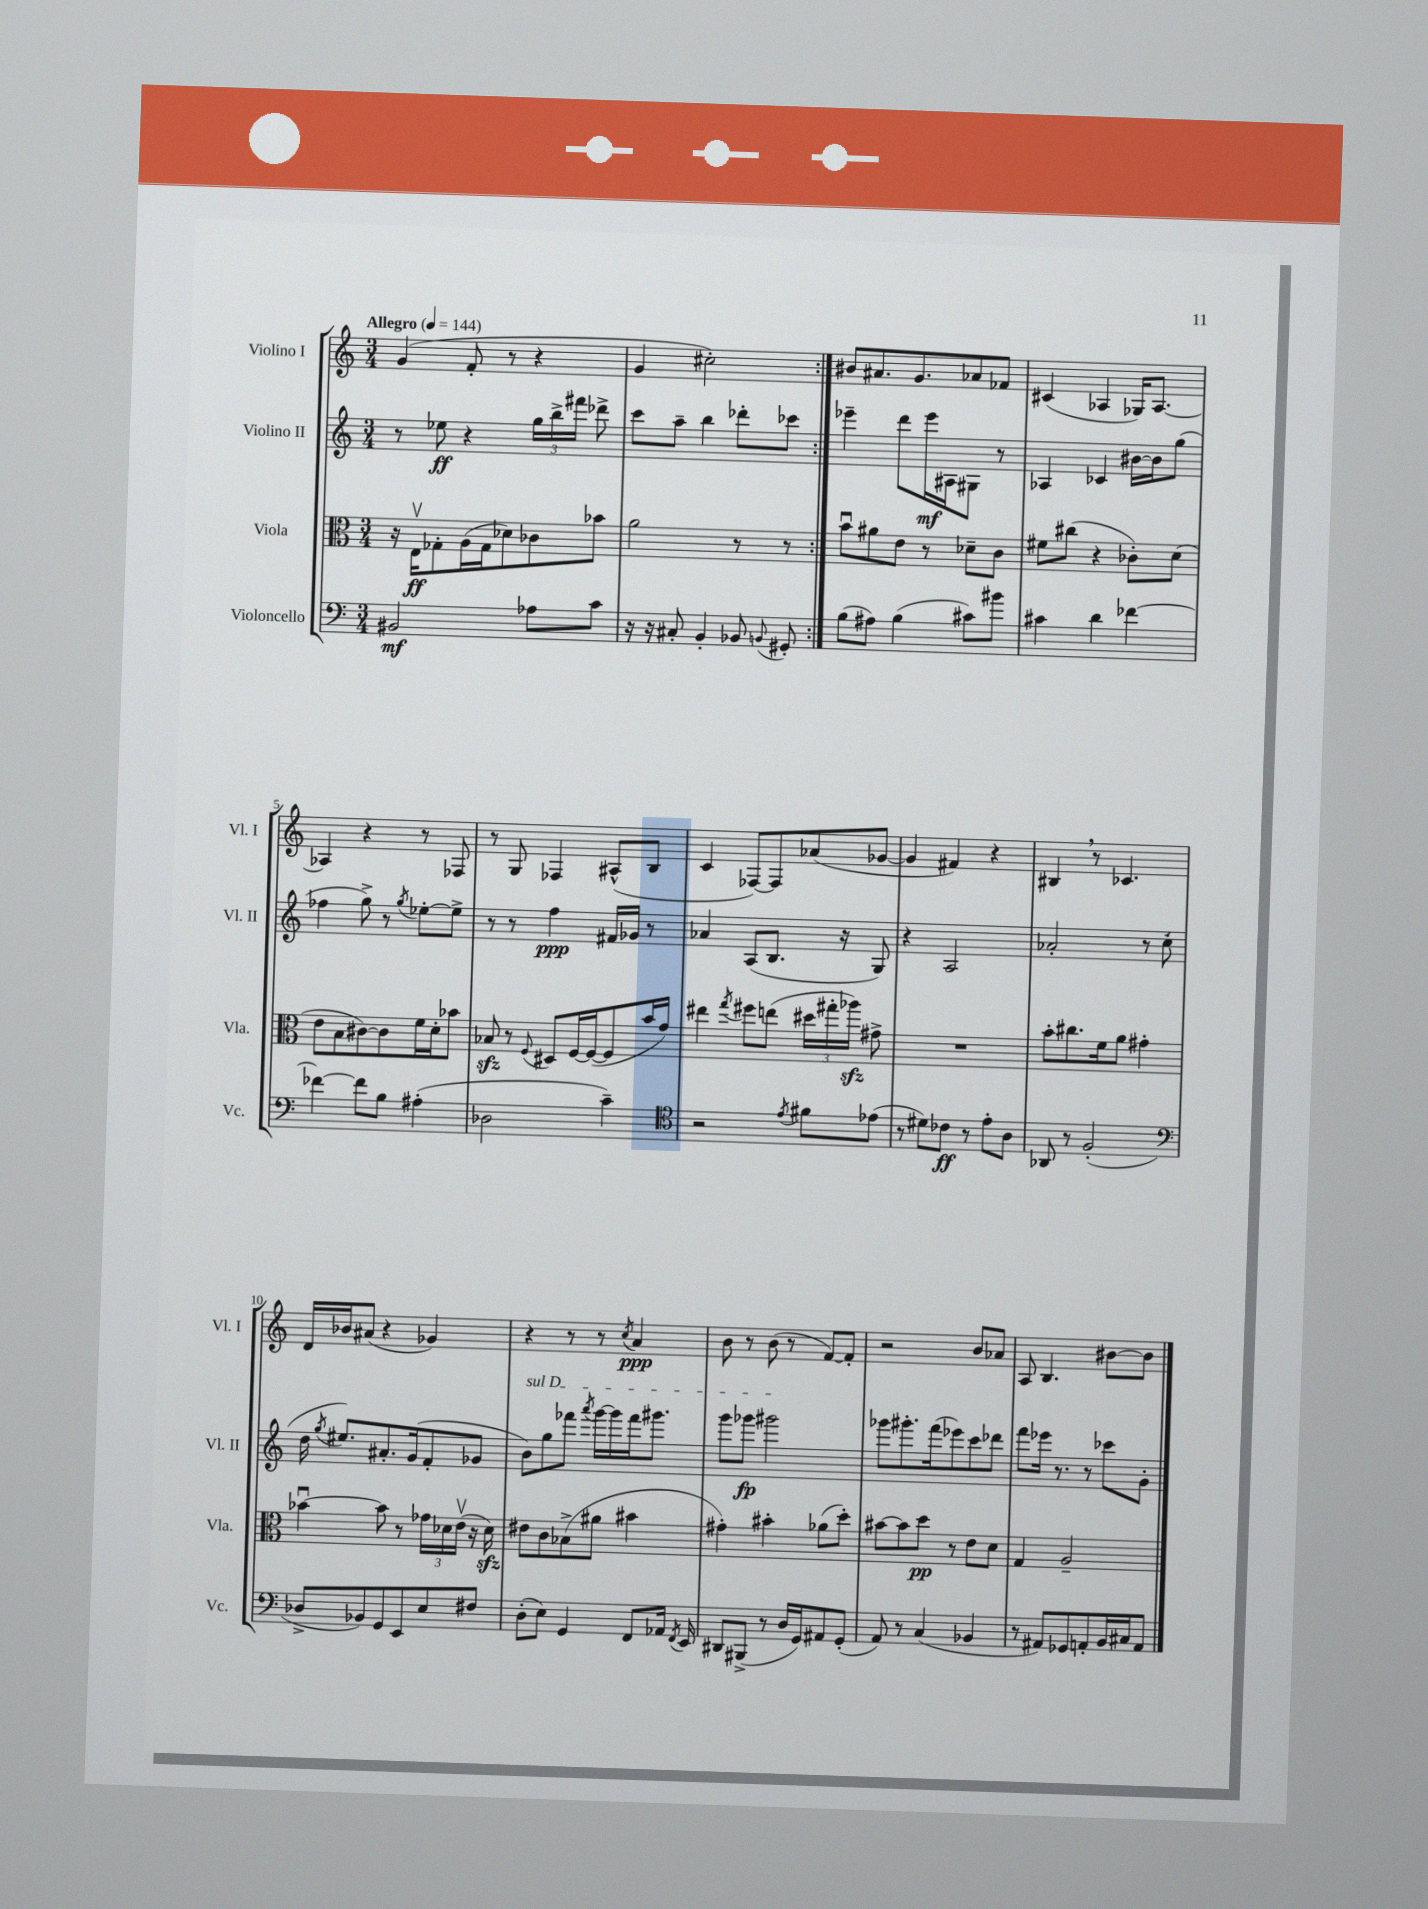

**kern	**dynam	**kern	**dynam	**kern	**dynam	**kern	**dynam
*part4	*part4	*part3	*part3	*part2	*part2	*part1	*part1
*staff4	*staff4	*staff3	*staff3	*staff2	*staff2	*staff1	*staff1
*I"Violoncello	*	*I"Viola	*	*I"Violino II	*	*I"Violino I	*
*I'Vc.	*	*I'Vla.	*	*I'Vl. II	*	*I'Vl. I	*
*clefF4	*	*clefC3	*	*clefG2	*	*clefG2	*
*k[]	*	*k[]	*	*k[]	*	*k[]	*
*M3/4	*	*M3/4	*	*M3/4	*	*M3/4	*
*MM144	*	*MM144	*	*MM144	*	*MM144	*
=1	=1	=1	=1	=1	=1	=1	=1
!	!	!	!	!	!	!LO:TX:a:B:t=Allegro	!
2BB#X/	mf	16r	.	8r	.	(4g/	.
.	.	16Ev\KL	ff	.	.	.	.
.	.	8G-X'\	.	8ee-X\	ff	.	.
.	.	(16A\L	.	4r	.	8f'/	.
.	.	16G-\J	.	.	.	.	.
.	.	8d-X\)	.	.	.	8r	.
8A-X\L	.	8c-X\	.	24gg\LL	.	4r	.
.	.	.	.	24bb^\	.	.	.
.	.	.	.	24fff#X\JJ	.	.	.
8c\J	.	8b-X\J	.	8ddd-X^\	.	.	.
=2	=2	=2	=2	=2	=2	=2	=2
16r	.	2a\	.	8ccc\L	.	4g/	.
16r	.	.	.	.	.	.	.
8C#X'/	.	.	.	8aa~\J	.	.	.
4BB'/	.	.	.	4bb\	.	2cc#X'\)	.
8BB-X/	.	8r	.	8ddd-X'\L	.	.	.
8qqBBn/	.	.	.	.	.	.	.
8GG#X'/	.	8r	.	8ccc-X\J	.	.	.
=3:|!	=3:|!	=3:|!	=3:|!	=3:|!	=3:|!	=3:|!	=3:|!
(8B\L	.	8bu\L	.	4eee-X~\	.	8b#X/L	.
8A#X\J)	.	8a#X\	.	.	.	8.a#X/	.
(4B\	.	8e\J	.	8ddd\L	.	.	.
.	.	.	.	.	.	8.g/	.
.	.	8r	.	16eee-\L	mf	.	.
.	.	.	.	16A#X\J	.	.	.
8c#X\L)	.	8d-X~\L	.	8G#X\J	.	8a-X/	.
8b#X\J	.	8c\J	.	8r	.	8f-X/J	.
=4	=4	=4	=4	=4	=4	=4	=4
4c#X\	.	8f#X\L	.	4A-X/	.	(4c#X/	.
.	.	(8cc#X\J	.	.	.	.	.
4d\	.	4r	.	4c-X/	.	4A-X/	.
[4f-X\	.	8c-X'\L)	.	[16b#X\LL	.	16G-X/KL)	.
.	.	.	.	16b#\J]	.	[8.A-/J	.
.	.	(8d\J	.	(8gg\J	.	.	.
!!LO:LB:g=z
=5	=5	=5	=5	=5	=5	=5	=5
4f-X\_	.	8e\L	.	4ff-X\	.	4A-X/]	.
.	.	8B\	.	.	.	.	.
8f-\L]	.	[8c#X\)	.	8gg^\)	.	4r	.
8B\J	.	8c#\]	.	8r	.	.	.
.	.	.	.	8qgg/	.	.	.
(4A#X'\	.	16f\L	.	[8ee-X'\L	.	8r	.
.	.	16d'\J	.	.	.	.	.
.	.	8b-X\J	.	8ee-^\J]	.	8F-X/	.
=6	=6	=6	=6	=6	=6	=6	=6
2D-X\	.	8B-Xzz/	.	8r	.	8r	.
.	.	8r	.	8r	.	8G/	.
.	.	8qqF/	.	.	.	.	.
.	.	8D#X/L	.	4ff\	ppp	4F-X/	.
.	.	[16F/L	.	.	.	.	.
.	.	(16F/J_	.	.	.	.	.
4c~\)	.	8F/]	.	16f#X/LL	.	(8A#X^^/L	.
.	.	.	.	16g-X/JJ	.	.	.
.	.	16b/L	.	8r	.	8B/J	.
.	.	16g/JJ)	.	.	.	.	.
=7	=7	=7	=7	=7	=7	=7	=7
*clefC4	*	*	*	*	*	*	*
2r	.	4ee#X\	.	4a-X/	.	4c/	.
.	.	8qgg/	.	.	.	.	.
.	.	8ff#X\L	.	(8A/L	.	[8F-X/L)	.
.	.	(8een\J	.	8.B/J	.	8F-/]	.
8qe/	.	.	.	.	.	.	.
8f#X\L	.	24dd#X\LL	.	.	.	(8a-X/	.
.	.	24gg#X'\	.	.	.	.	.
.	.	.	.	16r	.	.	.
.	.	24aa-Xzz\JJ)	.	.	.	.	.
(8e-X\J	.	8g#X^\	.	8G/)	.	[8g-X/J	.
=8	=8	=8	=8	=8	=8	=8	=8
8r	.	2.r	.	4r	.	4g-/]	.
8d#X\L)	.	.	.	.	.	.	.
8c-X\J	ff	.	.	2A/	.	4f#X/)	.
8r	.	.	.	.	.	.	.
8e'\L	.	.	.	.	.	4r	.
8A\J	.	.	.	.	.	.	.
=9	=9	=9	=9	=9	=9	=9	=9
8AA-X/	.	8b'\L	.	2a-X'/	.	4B#X,/	.
8r	.	8.cc#X\	.	.	.	.	.
(2F'/	.	.	.	.	.	8r	.
.	.	16f\k	.	.	.	.	.
.	.	8a\J	.	.	.	4.c-X/	.
.	.	4g#X'\	.	8r	.	.	.
.	.	.	.	(8cc'\	.	.	.
!!LO:LB:g=z
=10	=10	=10	=10	=10	=10	=10	=10
*clefF4	*	*	*	*	*	*	*
8D-X^/L	.	[4b-Xu\	.	16dd\	.	16d/LL	.
.	.	.	.	8qgg/	.	.	.
.	.	.	.	8.ee#X/L)	.	16b-X/J	.
8BB-X/)	.	.	.	.	.	(8a#X/J	.
8GG/	.	8b-\]	.	8.a#X'/	.	4r	.
8EE/	.	8r	.	.	.	.	.
.	.	.	.	(16g/k	.	.	.
8E/	.	24g-X\LL	.	8f'/	.	4g-X/)	.
.	.	24d-X\	.	.	.	.	.
.	.	(24ev\JJ	.	.	.	.	.
8F#X/J	.	16r	.	8g-X/J	.	.	.
.	.	16d-zz\)	.	.	.	.	.
=11	=11	=11	=11	=11	=11	=11	=11
!	!	!	!	!LO:TX:a:i:t=sul D	!	!	!
(8D'\L	.	8e#X\L	.	8b\L)	.	4r	.
8E\J)	.	8c\	.	8gg\	.	.	.
4GG/	.	(8B-X^\	.	8fff-X\J	.	8r	.
.	.	.	.	8qaaa/	.	.	.
.	.	8a#X\J	.	[16ggg\LL	.	8r	.
.	.	.	.	16ggg\]	.	.	.
.	.	.	.	.	.	8qcc/	.
8FF/L	.	4b#X\	.	16fff-\J	.	4a/	ppp
.	.	.	.	8.ggg#X\J	.	.	.
16AA-X/Jk	.	.	.	.	.	.	.
8qFF/	.	.	.	.	.	.	.
16EE/	.	.	.	.	.	.	.
=12	=12	=12	=12	=12	=12	=12	=12
8DD#X/L	.	4g#X'\)	.	8ggg\L	.	8b\	.
(8BBB#X^/J	.	.	.	8ggg-X\J	fp	8r	.
8r	.	4b#X'\	.	2ggg#X\	.	(8b\	.
16D/LL	.	.	.	.	.	8r	.
16GG/J)	.	.	.	.	.	.	.
8AA#X/	.	(8a-X\L	.	.	.	[8f/L)	.
(8GG'/J	.	8dd'\J)	.	.	.	8f'/J]	.
=13	=13	=13	=13	=13	=13	=13	=13
8AA/)	.	[8b#X\L	.	8ggg-X\L	.	2r	.
8r	.	8b#\]	.	8.ggg#X'\	.	.	.
(4C/	.	8dd\J	pp	.	.	.	.
.	.	.	.	(16fff\k	.	.	.
.	.	8r	.	8eee-X\)	.	.	.
4BB-X/	.	8e\L	.	8ccc\	.	8b/L	.
.	.	8d\J	.	8ddd-X\J	.	8a-X/J	.
=14	=14	=14	=14	=14	=14	=14	=14
8r	.	4G/	.	8fff\L	.	8A/	.
8AA#X/L)	.	.	.	16eee-X\Jk	.	4.B/	.
.	.	.	.	8.r	.	.	.
8GG-X/	.	2A~/	.	.	.	.	.
8AAn'/	.	.	.	8r	.	.	.
16BB/L	.	.	.	8ccc-X\L	.	[8b#X\L	.
16C#X/J	.	.	.	.	.	.	.
8AA/J	.	.	.	8g'\J	.	8b#\J]	.
==	==	==	==	==	==	==	==
*-	*-	*-	*-	*-	*-	*-	*-
